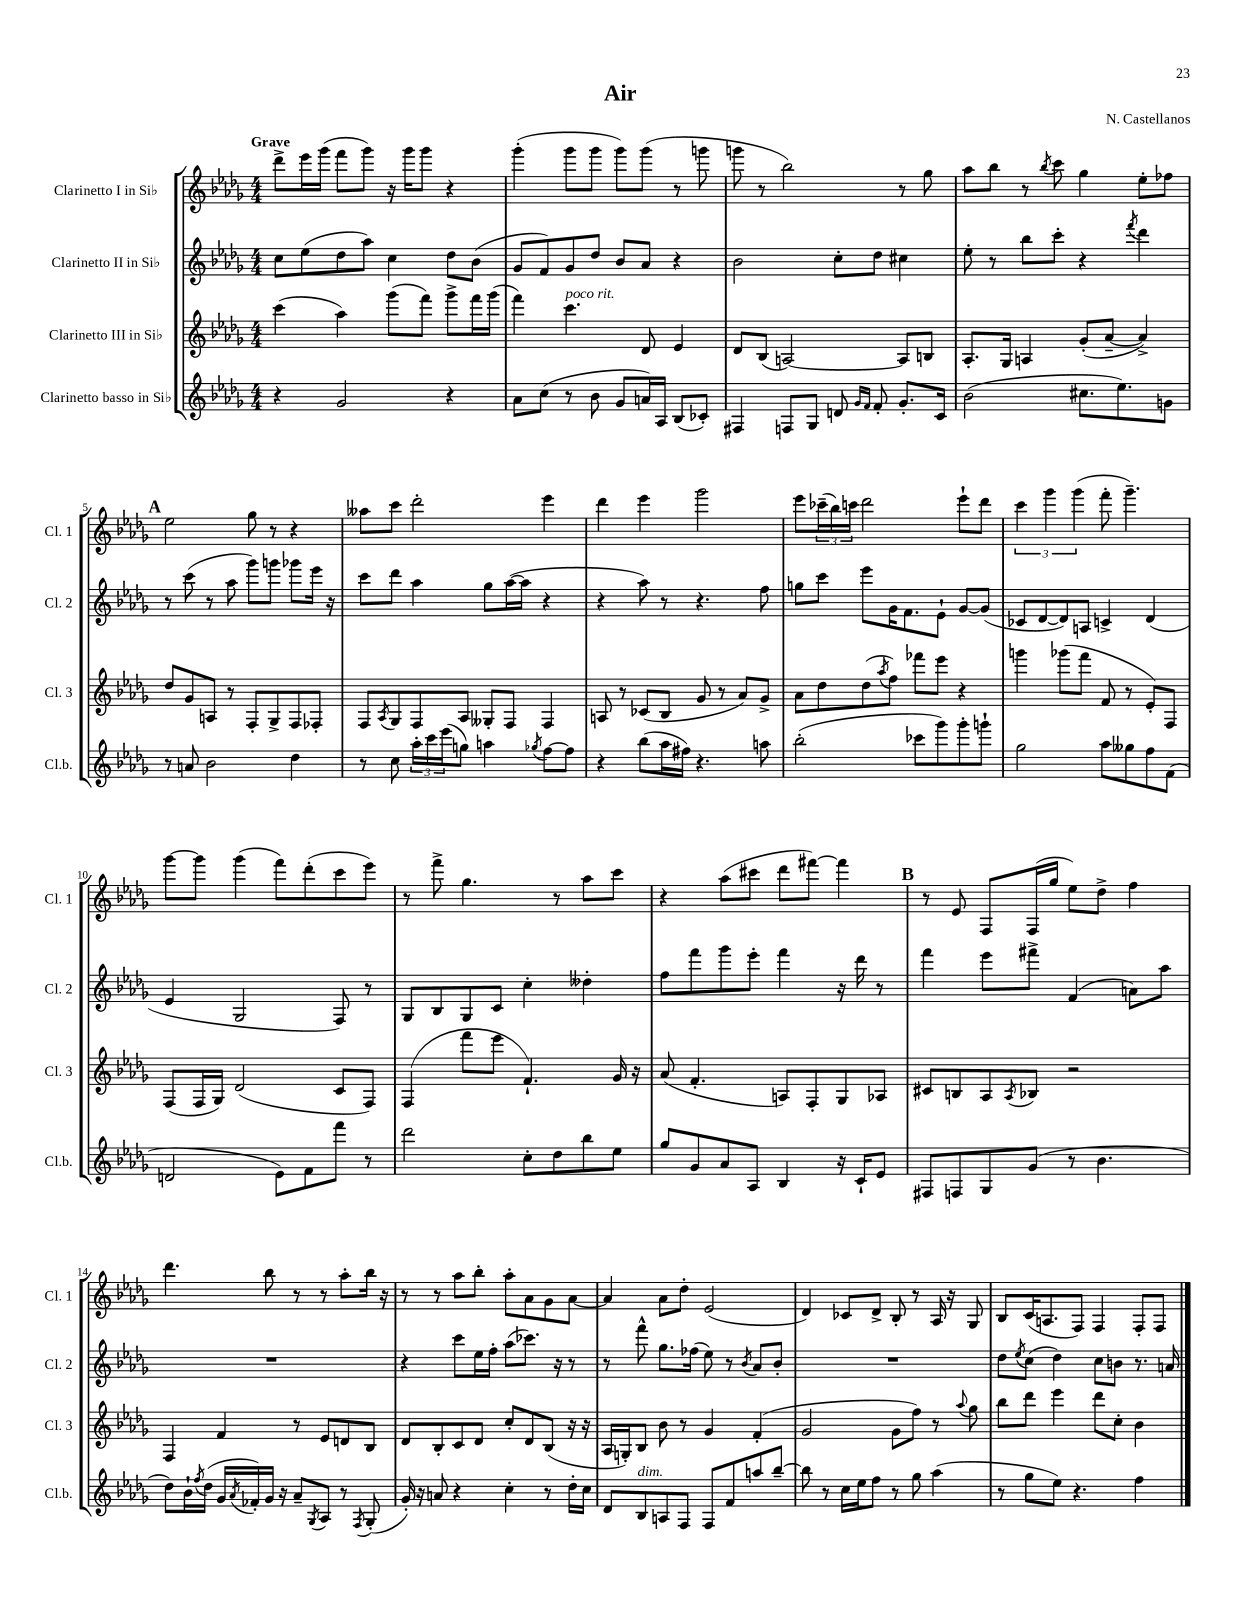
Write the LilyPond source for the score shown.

\header { title = "Air" composer = "N. Castellanos" }
<<
\new StaffGroup <<
\new Staff = "s0" \with { instrumentName = "Clarinetto I in Sib" shortInstrumentName = "Cl. 1" } {
    \clef treble \key des \major \numericTimeSignature \time 4/4 \tempo "Grave"
    des'''8-> ees'''16 ges'''16( f'''8 ges'''8) r16 ges'''16 ges'''8 r4 |
    ges'''4-.( ges'''8 ges'''8 ges'''8) ges'''8( r8 g'''8 |
    g'''8 r8 bes''2) r8 ges''8 |
    aes''8 bes''8 r8 \acciaccatura { bes''8 } c'''8 ges''4 ees''8-. fes''8 |
    \mark \markup { \bold "A" } ees''2 ges''8 r8 r4 |
    aeses''8 c'''8 des'''2-. ees'''4 |
    des'''4 ees'''4 ges'''2 |
    ees'''8 \tuplet 3/2 { ces'''16--( bes''16) c'''16 } des'''2 ees'''8-! des'''8 |
    \tuplet 3/2 { c'''4 ges'''4 ges'''4( } f'''8-. ges'''4.--) |
    ges'''8~ ges'''8 ges'''4( f'''8) des'''8-.( c'''8 ees'''8) |
    r8 f'''8-> ges''4. r8 aes''8 c'''8 |
    r4 aes''8( cis'''8 des'''8 fis'''8~) fis'''4 |
    \mark \markup { \bold "B" } r8 ees'8 f8 f16( ges''16 ees''8) des''8-> f''4 |
    des'''4. bes''8 r8 r8 aes''8-. bes''16 r16 |
    r8 r8 aes''8 bes''8-. aes''8-. aes'8 ges'8 aes'8~ |
    aes'4 aes'8 des''8-. ees'2( |
    des'4) ces'8 des'8-> bes8-. r8 aes16 r16 ges8 |
    bes8 c'16( a8. f8) f4 f8-. f8 \bar "|." |
}
\new Staff = "s1" \with { instrumentName = "Clarinetto II in Sib" shortInstrumentName = "Cl. 2" } {
    \clef treble \key des \major \numericTimeSignature \time 4/4
    c''8 ees''8( des''8 aes''8) c''4 des''8 bes'8( |
    ges'8 f'8) ges'8 des''8 bes'8 aes'8 r4 |
    bes'2 c''8-. des''8 cis''4 |
    ees''8-. r8 bes''8 c'''8-. r4 \acciaccatura { f'''8 } des'''4 |
    \mark \markup { \bold "A" } r8 c'''8( r8 aes''8 ges'''8) g'''8 ges'''8 ees'''16 r16 |
    c'''8 des'''8 aes''4 ges''8 aes''16~( aes''16 r4 |
    r4 aes''8) r8 r4. f''8 |
    g''8 c'''8 ees'''8 ges'16 f'8. ees'8-! ges'8~ ges'8( |
    ces'8 des'8~ des'8) a8 c'4-> des'4( |
    ees'4 ges2 f8) r8 |
    ges8 bes8 ges8 c'8 c''4-. deses''4-. |
    f''8 f'''8 ges'''8 ees'''8-. f'''4 r16 des'''16 r8 |
    \mark \markup { \bold "B" } f'''4 ees'''8 fis'''8-> f'4( a'8) aes''8 |
    R1 |
    r4 c'''8 ees''16 f''16-. aes''8( ces'''8.) r16 r8 |
    r8 f'''8-^ ges''8. fes''16( ees''8) r8 \acciaccatura { bes'8 } aes'8 bes'8-. |
    R1 |
    des''8 \acciaccatura { ees''8 } c''8( des''4) c''8 b'8 r8. a'16 \bar "|." |
}
\new Staff = "s2" \with { instrumentName = "Clarinetto III in Sib" shortInstrumentName = "Cl. 3" } {
    \clef treble \key des \major \numericTimeSignature \time 4/4
    c'''4( aes''4) ges'''8( f'''8) ges'''8-> f'''16 ges'''16( |
    f'''4) c'''4.^\markup { \italic "poco rit." } des'8 ees'4 |
    des'8 bes8( a2~) a8 b8 |
    aes8.-. ges16 a4 ges'8-.( aes'8~-- aes'4->) |
    \mark \markup { \bold "A" } des''8 ges'8 a8 r8 f8-. ges8-> f8 fes8-. |
    f8 \acciaccatura { aes8 } ges8 f8 aes8 geses8-. f8 f4 |
    a8 r8 ces'8( bes8 ges'8 r8 aes'8) ges'8-> |
    aes'8 des''8 des''8( \acciaccatura { aes''8 } f''8) fes'''8 ees'''8 r4 |
    g'''4 ges'''8( f'''8 f'8 r8 ees'8-.) f8 |
    f8( f16 ges16) des'2( c'8 f8) |
    f4( f'''8 ees'''8 f'4.-!) ges'16 r16 |
    aes'8( f'4.-. a8) f8-. ges8 aes8 |
    \mark \markup { \bold "B" } cis'8 b8 aes8 \acciaccatura { aes8 } bes8 r2 |
    f4 f'4 r8 ees'8 d'8 bes8 |
    des'8 bes8-. c'8 des'8 c''8-. des'8 bes8( r16 r16 |
    aes16 g16-.) bes8 bes'8 r8 ges'4 f'4-.( |
    ges'2 ges'8 f''8) r8 \appoggiatura { aes''8 } ges''8 |
    bes''8 des'''8 ees'''4 des'''8 c''8-. bes'4 \bar "|." |
}
\new Staff = "s3" \with { instrumentName = "Clarinetto basso in Sib" shortInstrumentName = "Cl.b." } {
    \clef treble \key des \major \numericTimeSignature \time 4/4
    r4 ges'2 r4 |
    aes'8 c''8( r8 bes'8 ges'8 a'16) aes16 bes8( ces'8-.) |
    fis4 f8 ges8 d'8 \grace { ges'16 f'16 } f'8-. ges'8.-. c'16 |
    bes'2( cis''8. ees''8.) g'8 |
    \mark \markup { \bold "A" } r8 a'8 bes'2 des''4 |
    r8 c''8 \tuplet 3/2 { aes''16-. c'''16 ees'''16( } g''8) a''4 \acciaccatura { ges''8 } f''8~ f''8 |
    r4 bes''8( aes''16 fis''16) r4. a''8 |
    bes''2-.( ces'''8 ges'''8) ges'''8-. g'''8-! |
    ges''2 aes''8 geses''8 f''8 f'8( |
    d'2 ees'8) f'8 f'''8 r8 |
    des'''2 c''8-. des''8 bes''8 ees''8 |
    ges''8 ges'8 aes'8 aes8 bes4 r16 c'16-! ees'8 |
    \mark \markup { \bold "B" } fis8 f8 ges8 ges'8( r8 bes'4. |
    des''8) bes'16-! \acciaccatura { f''8 } des''16( ges'16 \acciaccatura { aes'8 } fes'16-.) ges'16 r16 aes'8-- \acciaccatura { ges8 } aes8 r8 \acciaccatura { f8 } ges8-.( |
    ges'16-.) r16 a'8 r4 c''4-. r8 des''16-. c''16 |
    des'8 bes8^\markup { \italic "dim." } a8 f8 f8 f'8 a''8 bes''8~-- |
    bes''8 r8 c''16 ees''16 f''8 r8 ges''8 aes''4( |
    r8 ges''8 ees''8) r4. f''4 \bar "|." |
}
>>
>>
